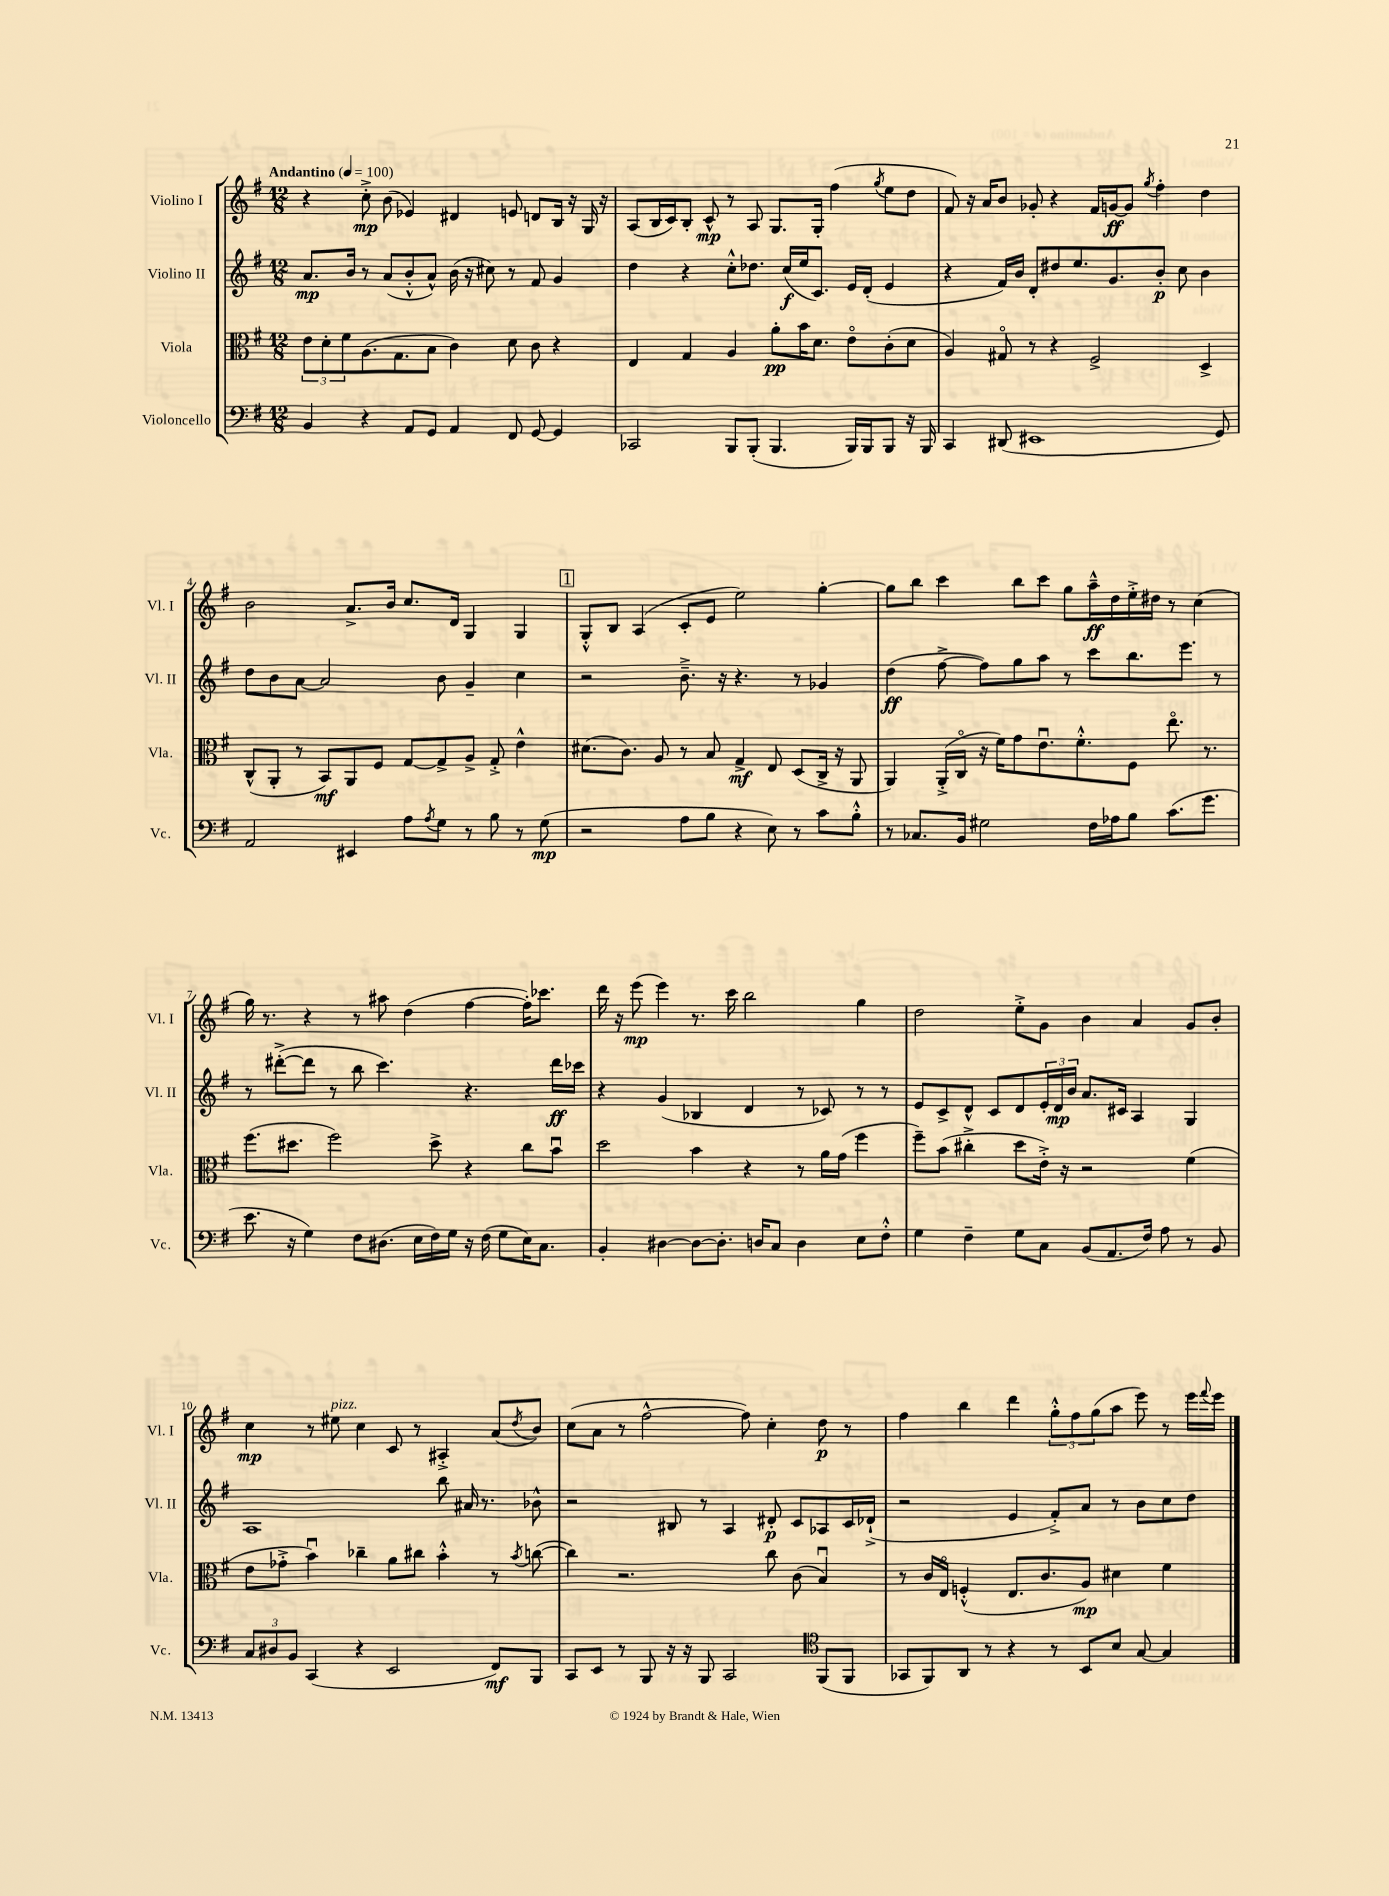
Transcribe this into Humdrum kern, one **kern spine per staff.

**kern	**kern	**kern	**kern
*staff4	*staff3	*staff2	*staff1
*clefF4	*clefC3	*clefG2	*clefG2
*k[f#]	*k[f#]	*k[f#]	*k[f#]
*M12/8	*M12/8	*M12/8	*M12/8
*MM100	*MM100	*MM100	*MM100
4BB	12e	8.a	4r
.	12d'	.	.
.	12f#	.	.
.	.	16b	.
4r	(8.A	8r	8cc'^
.	.	(8a	(8b
.	8.G	.	.
8AA	.	8b'^^	4e-)
8GG	8B	8a^^)	.
4AA	4c)	(16b	4d#
.	.	16r	.
.	.	8cc#)	.
8FF#	8d	8r	8e
[8GG	8c	8f#	8d
4GG]	4r	4g	16B
.	.	.	16r
.	.	.	16G
.	.	.	16r
=	=	=	=
2CC-	4E	4dd	(8A
.	.	.	16B
.	.	.	16c)
.	4G	4r	8B'
.	.	.	8c^^
8BBB	4A	8cc'^^	8r
(8BBB'	.	8.dd-	8A
4.BBB	8a'	.	8.G
.	.	(16cc	.
.	16b	16ee	.
.	8.d	8.c)	16G'
.	.	.	(4ff#
16BBB)	8eo	16e	.
16BBB	.	(16d'	.
.	.	.	8qgg
8BBB	(8c'	4e	8ee
16r	8d	.	8dd
16BBB	.	.	.
=	=	=	=
4CC	4A)	4r	8f#)
.	.	.	16r
.	.	.	16a
(8DD#	8G#o	16f#)	8b
.	.	16b	.
1EE#	8r	8d'	8g-'
.	4r	8dd#	4r
.	.	8.ee	.
.	2F#^	.	16f#
.	.	8.g	[16g
.	.	.	8g]
.	.	.	8qgg
.	.	8b'	4ff#'
.	.	8cc	.
.	4D^	4b	4dd
8GG)	.	.	.
=	=	=	=
2AA	(8C^^	8dd	2b
.	8AA'	8b	.
.	8r	[8a	.
.	8BB)	2a]	.
4EE#	8AA	.	8.a^
.	8F#	.	.
.	.	.	16b
8A	[8G	.	8.cc
8qA	.	.	.
8G	8G^]	8b	.
.	.	.	16d
8r	8A^	4g~	4G
8B	8G'^	.	.
8r	4e^^	4cc	4G
(8G	.	.	.
=	=	=	=
2r	(8.d#	2r	8G'^^
.	.	.	8B
.	8.c)	.	.
.	.	.	(4A
.	8A	.	.
8A	8r	8.b~^	8c'
8B	8B	.	8e
.	.	16r	.
4r	4G^	4.r	2ee)
8E)	8E	.	.
8r	(8D	8r	.
8c	16C^	4g-	[4gg'
.	16r	.	.
8B'^^	8AA	.	.
=	=	=	=
8r	4AA)	(4dd	8gg]
8.C-	.	.	8bb
.	(16AA'^	[8ff#^	4ccc
16BB	16Co	.	.
2G#	16r	8ff#])	.
.	16f#)	.	.
.	8g	8gg	8bb
.	8.eu	8aa	8ccc
.	.	8r	8gg
.	8.f#'^^	.	.
16F#	.	8ccc	16aa~^^
16A-	.	.	16dd
8B	8F#	8.bb	16ee'^
.	.	.	16dd#
(8.c	8.eeo	.	8r
.	.	8.eee	.
.	.	.	(4cc
8.g	8.r	.	.
.	.	8r	.
=	=	=	=
8.e	(8.ff#	8r	16gg)
.	.	.	8.r
.	.	([8ddd#'^	.
16r	8.dd#	.	.
4G)	.	8ddd#]	4r
.	2ff#)	8r	.
8F#	.	8bb	8r
(8.D#	.	4.ccc)	8aa#
.	.	.	(4dd
16E	.	.	.
16F#)	8dd#^	.	.
16G	.	.	.
16r	4r	4.r	[4ff#
(16F#	.	.	.
8G	.	.	.
16E)	8cc	.	16ff#'])
8.C	.	.	8.ccc-
.	8bu	16ddd#	.
.	.	16ccc-	.
=	=	=	=
4BB'	2dd	4r	16ddd
.	.	.	16r
.	.	.	(8eee
[4D#	.	(4g	4eee)
8D#_	4b	4B-	8.r
8.D#']	.	.	.
.	.	.	16ccc
.	4r	4d	2bb
16D	.	.	.
8C	.	.	.
4D	8r	8r	.
.	16a	8c-)	.
.	(16g	.	.
8E	4ff#	8r	4gg
8F#'^^	.	8r	.
=	=	=	=
4G	8ff#~)	8e	2dd
.	(8b	8c^	.
4F#~	4cc#'^	8d^^	.
.	.	8c	.
8G	8dd	8d	8ee'^
8C	16e'^)	24e'	8g
.	.	24d	.
.	16r	.	.
.	.	24b	.
(8BB	2r	8.a	4b
8.AA	.	.	.
.	.	16c#	.
.	.	4A	4a
16F#)	.	.	.
8A	.	.	.
8r	(4f#	4G	8g
8BB	.	.	8b'
=	=	=	=
12C	8e	1A	4cc
12D#	.	.	.
.	8g-'^	.	.
12BB	.	.	.
(4CC	4bu)	.	8r
.	.	.	8ee#
4r	4cc-~	.	4cc
2EE	8a	.	8c
.	8cc#	.	8r
.	4b'^^	8bb	4A#'^
.	.	16a#	.
.	.	8.r	.
8FF#)	8r	.	(8a
.	8qb	.	8qdd
8BBB	([8cc	8b-^^	8b)
=	=	=	=
8CC	4cc])	2r	(8cc
8EE	.	.	8a
8r	2.r	.	8r
8BBB	.	.	[2ff#^^
16r	.	8B#	.
16r	.	.	.
8BBB	.	8r	.
2CC	.	4A	.
.	.	.	8ff#])
.	8cc	8d#'	4cc'
.	(8c	8c	.
*clefC4	*	*	*
(8FF#	4Bu)	8A-	8dd
8FF#	.	16c	8r
.	.	(16d-`^	.
=	=	=	=
8GG-	8r	2r	4ff#
8FF#)	16c	.	.
.	16Eo	.	.
8AA	(4F'^^	.	4bb
8r	.	.	.
4r	8.E	4e	4ddd
.	8.c	.	.
8r	.	8f#'^)	12gg'^^
.	.	.	12ff#
8BB	8A)	8a	.
.	.	.	(12gg
8B	4d#	8r	8aa
[8G	.	8b	8eee)
4G]	4f#	8cc	8r
.	.	8dd	16eee
.	.	.	8qqfff#
.	.	.	16eee
==	==	==	==
*-	*-	*-	*-
